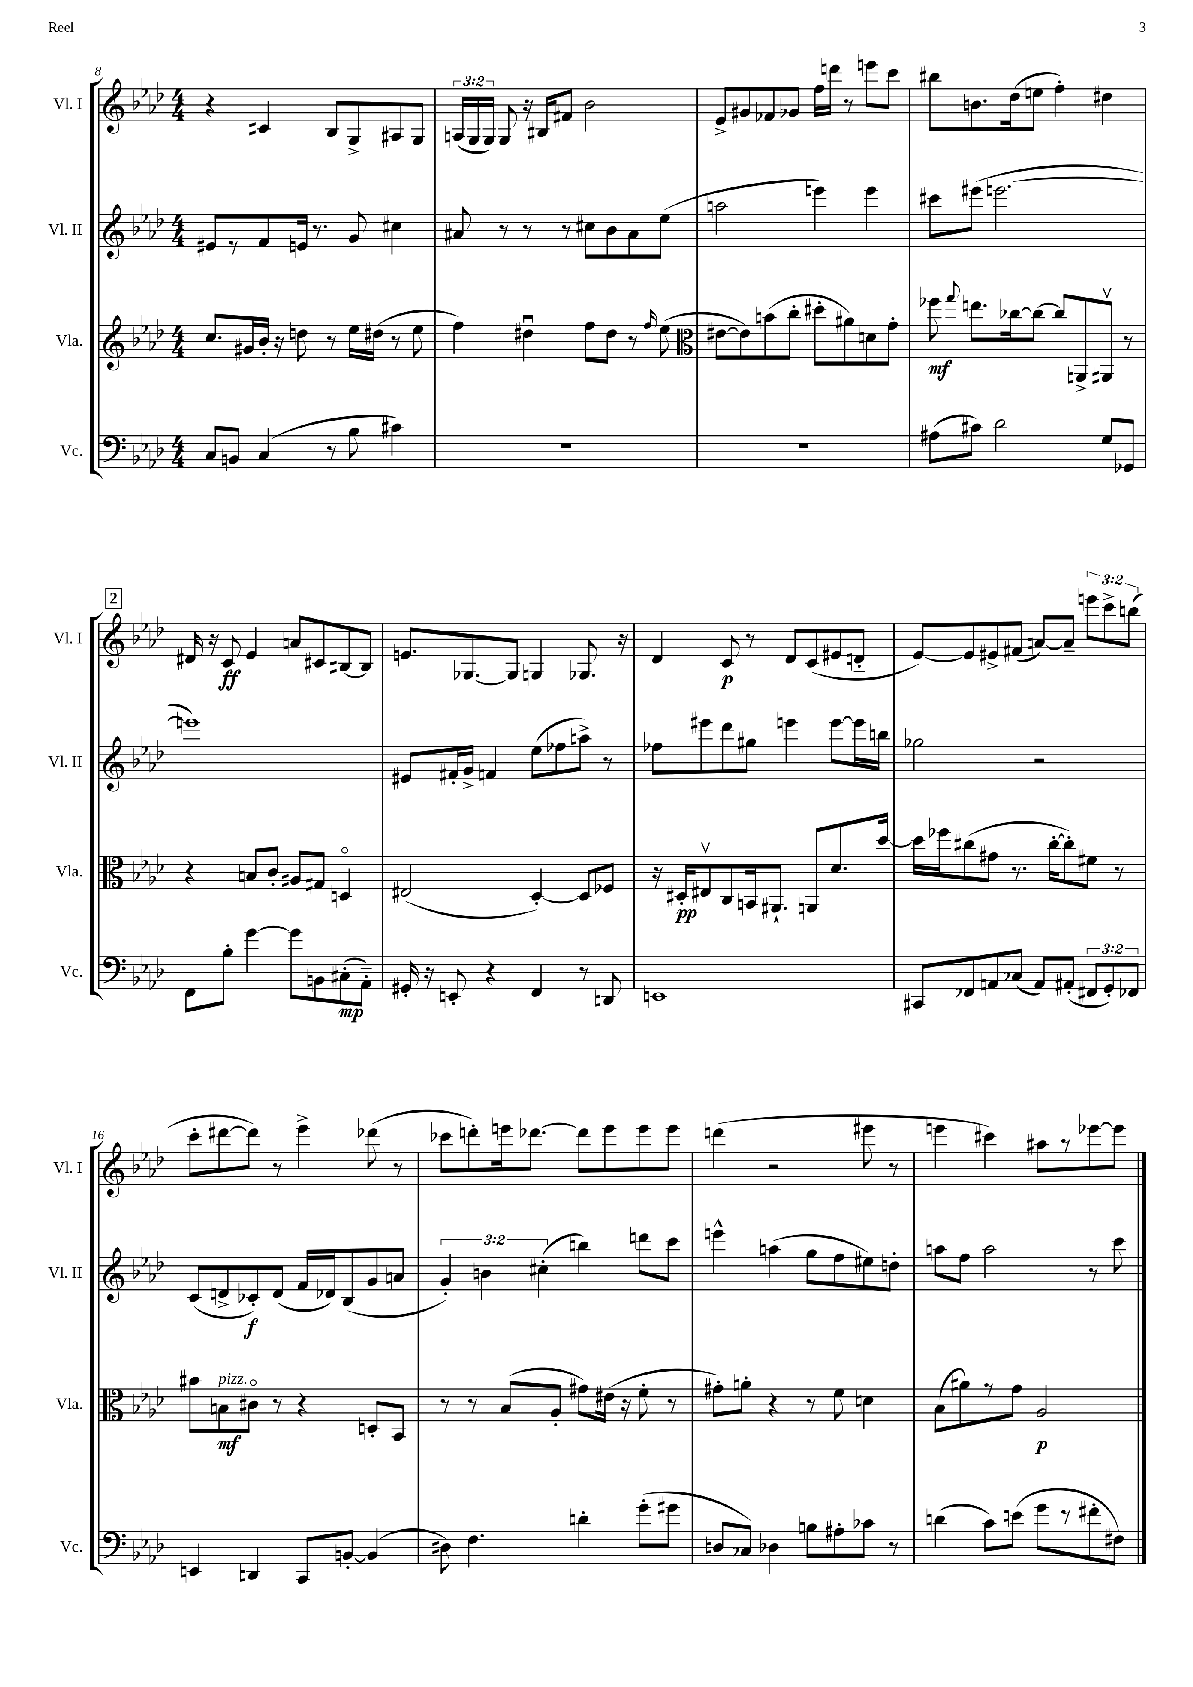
<<
\new StaffGroup <<
\new Staff = "s0" \with { instrumentName = "Vl. I" shortInstrumentName = "Vl. I" } {
    \clef treble \key aes \major \numericTimeSignature \time 4/4 \override Staff.TupletNumber.text = #tuplet-number::calc-fraction-text
    \autoBeamOff r4 cis'4 bes8[ g8-> ais8 g8] |
    \tuplet 3/2 { a16[( g16 g16]) } g8 r16 bis16[ fis'8] bes'2 |
    ees'8[-> gis'8 fes'8 ges'8] f''16[ d'''16] r8 e'''8[ c'''8] |
    bis''8[ b'8. des''16( e''8] f''4-.) dis''4 |
    \mark \markup { \box "2" } dis'16 r16 c'8\ff ees'4 a'8[ cis'8 bis8~ bis8] |
    e'8.[ ges8.~ ges8] g4 ges8. r16 |
    des'4 c'8\p r8 des'8[ c'8( eis'8 d'8]-_ |
    ees'8[~) ees'8 eis'8-> fis'8]( a'8[~) a'8]-- \tuplet 3/2 { e'''8[ c'''8-> b''8]( } |
    c'''8[-. dis'''8~ dis'''8]) r8 ees'''4-> des'''8( r8 |
    ces'''8[ d'''8-.) e'''16 des'''8.]~ des'''8[ e'''8 e'''8 e'''8] |
    d'''4( r2 eis'''8 r8 |
    e'''4 cis'''4) ais''8[ r8 ees'''8~ ees'''8] \bar "|." |
}
\new Staff = "s1" \with { instrumentName = "Vl. II" shortInstrumentName = "Vl. II" } {
    \clef treble \key aes \major \numericTimeSignature \time 4/4 \override Staff.TupletNumber.text = #tuplet-number::calc-fraction-text
    \autoBeamOff eis'8[ r8 f'8 e'16] r8. g'8 cis''4 |
    ais'8 r8 r8 r8 cis''8[ bes'8 ais'8 ees''8]( |
    a''2 e'''4) e'''4 |
    cis'''8[ eis'''8]( e'''2.~ |
    \mark \markup { \box "2" } e'''1) |
    eis'8[ fis'16-. g'16]-> f'4 ees''8[( fes''8 a''8]->) r8 |
    fes''8[ eis'''8 des'''8 gis''8] e'''4 e'''8[~ e'''16 b''16] |
    ges''2 r2 |
    c'8[( d'8-> ces'8-.\f) d'8]( f'16[ des'16) bes8( g'8 a'8] |
    \tuplet 3/2 { g'4-.) b'4 cis''4-.( } b''4) d'''8[ c'''8] |
    e'''4-^ a''4( g''8[ f''8 eis''8) d''8]-. |
    a''8[ f''8] a''2 r8 c'''8 \bar "|." |
}
\new Staff = "s2" \with { instrumentName = "Vla." shortInstrumentName = "Vla." } {
    \clef treble \key aes \major \numericTimeSignature \time 4/4
    \autoBeamOff c''8.[ gis'16 bes'16]-. r16 d''8 r8 ees''16[ dis''16]( r8 ees''8 |
    f''4) dis''4\downbow f''8[ dis''8] r8 \grace { f''16 } ees''8( |
    \clef alto eis'8[~ eis'8) b'8( c''8]-. dis''8[-. ais'8) d'8 g'8]-. |
    fes''8\mf \appoggiatura { g''8 } e''8.[ ces''16~ ces''8]~ ces''8[ a,8-> ais,8]\upbow r8 |
    \mark \markup { \box "2" } r4 b8[ c'8]-. ais8[ gis8] d4\flageolet |
    eis2( des4~-.) des8[ fes8] |
    r16 dis16[-.\pp eis8\upbow c8 b,16 ais,8.]-! a,8[ des'8. des''16]~ |
    des''16[ fes''16 cis''8( gis'8] r8. cis''16[~-. cis''8-.) fis'8] r8 |
    bis'8[ b8\mf^\markup { \italic "pizz." } cis'8]\flageolet r8 r4 d8[-. bes,8] |
    r8 r8 bes8[( aes8]-. gis'8[) eis'16]( r16 f'8-. r8 |
    gis'8[-.) a'8]-. r4 r8 f'8 d'4 |
    bes8[( ais'8) r8 g'8] aes2\p \bar "|." |
}
\new Staff = "s3" \with { instrumentName = "Vc." shortInstrumentName = "Vc." } {
    \clef bass \key aes \major \numericTimeSignature \time 4/4 \override Staff.TupletNumber.text = #tuplet-number::calc-fraction-text
    \autoBeamOff c8[ b,8] c4( r8 bes8 cis'4) |
    R1 |
    R1 |
    ais8[( cis'8]) des'2 g8[ ges,8] |
    \mark \markup { \box "2" } f,8[ bes8]-. g'4~ g'8[ b,8 cis8-.\mp( aes,8]-_) |
    gis,16-. r16 e,8-. r4 f,4 r8 d,8 |
    e,1 |
    cis,8[ fes,8 a,8 ces8]( a,8[) ais,8]-.( \tuplet 3/2 { fis,8[ g,8-.) fes,8] } |
    e,4 d,4 c,8[ b,8]~-. b,4( |
    dis8) f4. d'4-. g'8[-.( gis'8] |
    d8[ ces8]) des4 b8[ ais8-. ces'8] r8 |
    d'4( c'8[) e'8]( g'8[ r8 fis'8-. fis8]) \bar "|." |
}
>>
>>
\layout { \context { \Score currentBarNumber = #8 } }
